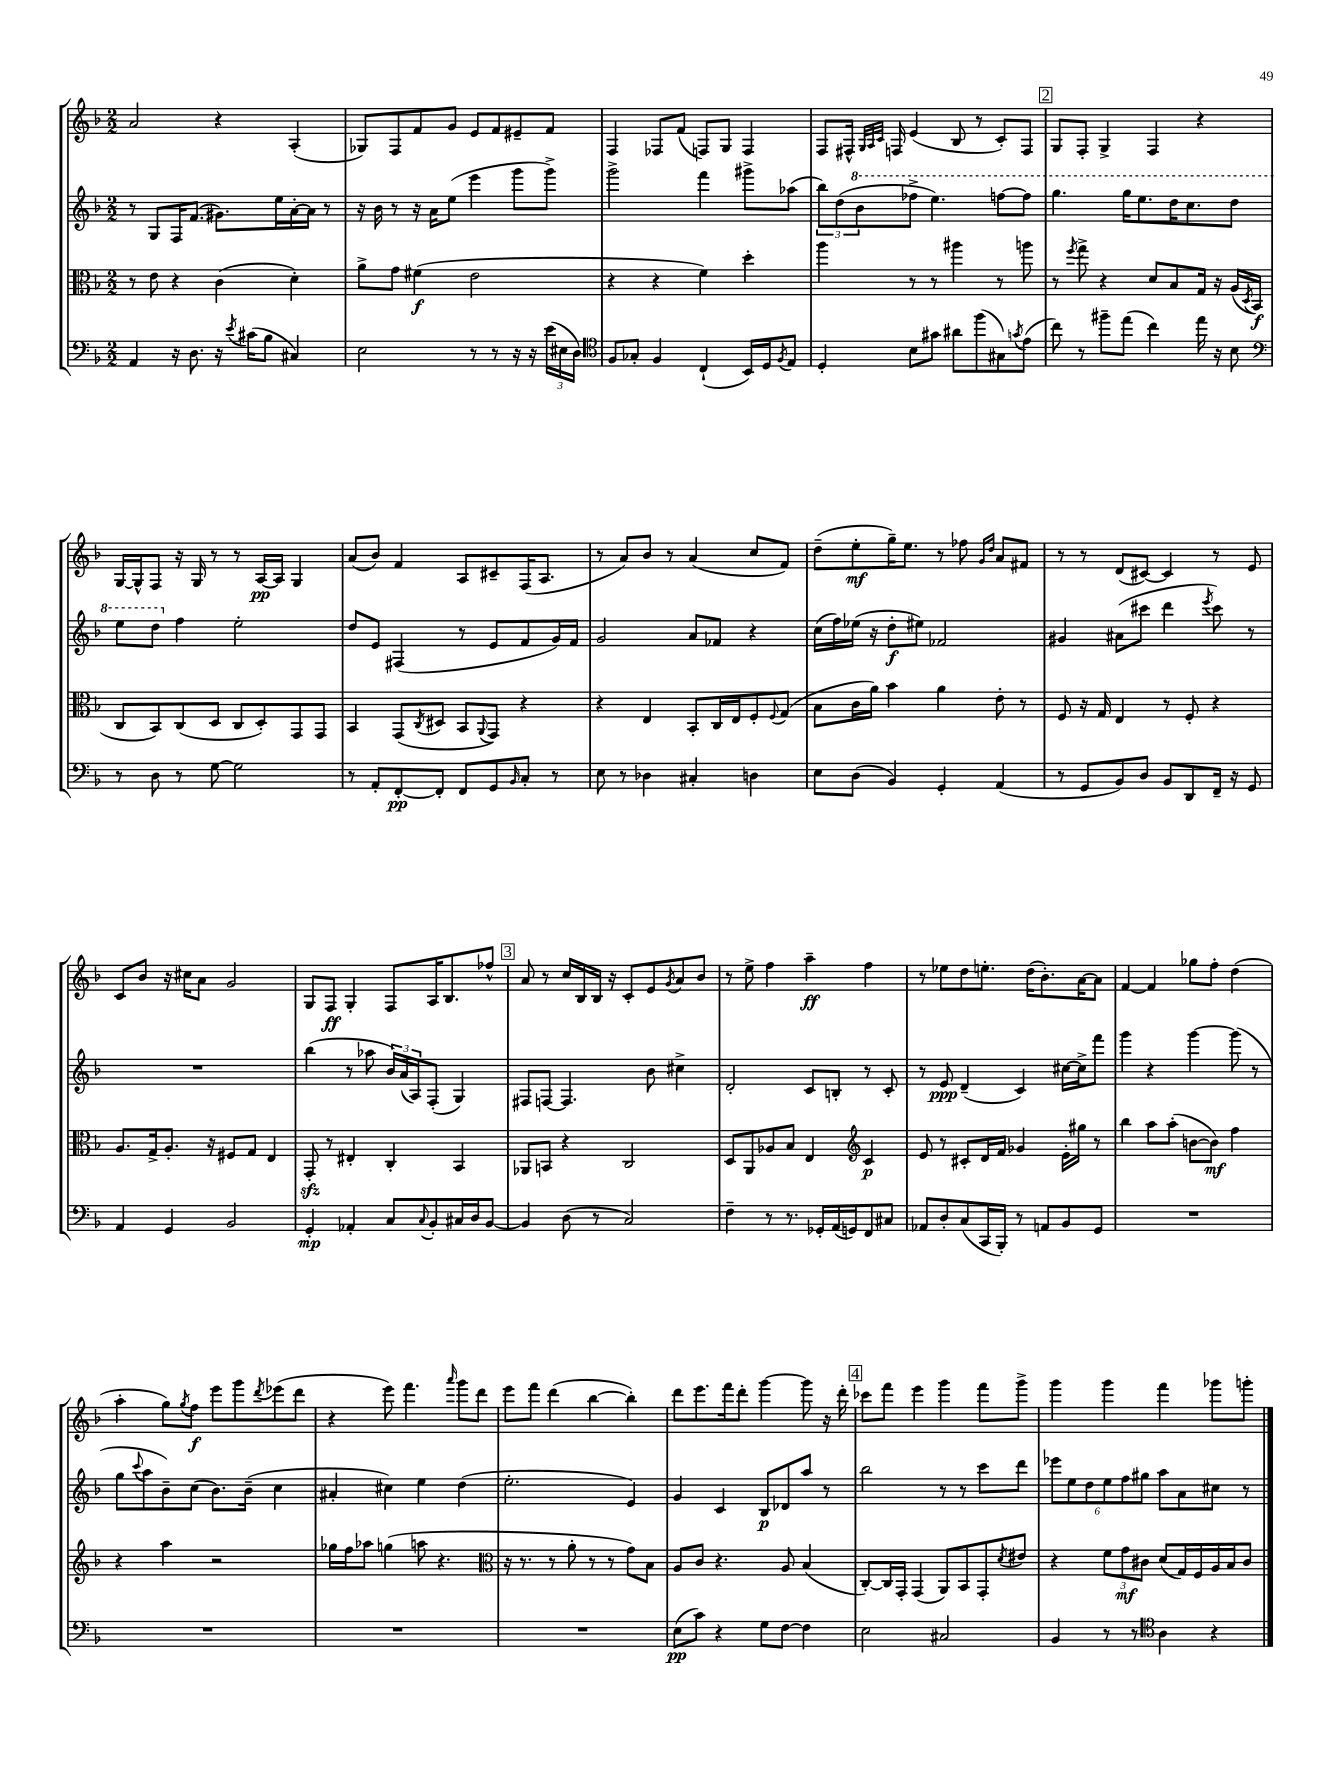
<<
\new StaffGroup <<
\new Staff = "s0" {
    \clef treble \key f \major \numericTimeSignature \time 2/2
    a'2 r4 a4-.( |
    ges8) f8 f'8 g'8 e'8 f'8 eis'8-- f'8 |
    f4 fes8 f'8( f8) g8 f4 |
    f8 fis16-^ \grace { g32 a32 c'32 } f16 e'4( bes8 r8 c'8-.) f8 |
    \mark \markup { \box "2" } g8 f8-. g4-> f4 r4 |
    g16~ g16-^ f8 r16 g16 r8 r8 a16~\pp a16 g4 |
    a'8( bes'8) f'4 a8 cis'8-- f16( a8. |
    r8 a'8) bes'8 r8 a'4( c''8 f'8) |
    d''8--( e''8-.\mf g''16--) e''8. r8 fes''8 \grace { g'16 d''16 } a'8 fis'8 |
    r8 r8 d'8( cis'8~) cis'4 r8 e'8 |
    c'8 bes'8 r16 cis''16 a'8 g'2 |
    g8 f8\ff g4-. f8 a16 bes8. fes''8-^ |
    \mark \markup { \box "3" } a'8 r8 c''16 bes16 bes16 r16 c'8-. e'8 \acciaccatura { g'8 } a'8 bes'8 |
    r8 e''8-> f''4 a''4--\ff f''4 |
    r8 ees''8 d''8 e''8.-. d''16( bes'8.-.) a'16~ a'8 |
    f'4~ f'4 ges''8 f''8-. d''4( |
    a''4-. g''8) \acciaccatura { g''8 } f''8\f e'''8 g'''8 \acciaccatura { d'''8 } ees'''8( d'''8 |
    r4 e'''8) f'''4. \grace { a'''16 } g'''8 d'''8 |
    e'''8 f'''8 d'''4( bes''4~ bes''4-.) |
    d'''8 e'''8. f'''16 d'''8-. g'''4~ g'''8 r16 d'''16-. |
    \mark \markup { \box "4" } ces'''8 f'''8 e'''4 g'''4 f'''8 g'''8-> |
    g'''4 g'''4 f'''4 ges'''8 g'''8-. \bar "|." |
}
\new Staff = "s1" {
    \clef treble \key f \major \numericTimeSignature \time 2/2
    r8 g8 f16 f'8.( gis'8.) e''16 a'16~-. a'16 r8 |
    r16 bes'16 r8 r16 a'16 e''8( e'''4 g'''8 g'''8->) |
    g'''2-> f'''4 gis'''8-> aes''8( |
    \tuplet 3/2 { bes''8) d''8( \ottava #1 bes''8 } fes'''8-> e'''4.) f'''8~ f'''8 |
    \mark \markup { \box "2" } g'''4. g'''16 e'''8. d'''16 c'''8. d'''8 |
    e'''8 d'''8 \ottava #0 f''4 e''2-. |
    d''8 e'8 fis4( r8 e'8 f'8 g'16) f'16 |
    g'2 a'8 fes'8 r4 |
    c''16( f''16) ees''16( r16 d''8-.\f eis''8) fes'2 |
    gis'4 ais'8( cis'''8 d'''4 \acciaccatura { e'''8 } cis'''8) r8 |
    R1 |
    bes''4( r8 aes''8 \tuplet 3/2 { bes'16) a'16( a16) } f8-.( g4) |
    \mark \markup { \box "3" } fis8 f8~ f4. bes'8 cis''4-> |
    d'2-. c'8 b8-. r8 c'8-. |
    r8 e'8\ppp d'4--( c'4) cis''16~ cis''16-> f'''8 |
    g'''4 r4 g'''4~ g'''8( r8 |
    g''8 \appoggiatura { c'''8 } a''8 bes'8--) c''8( bes'8.) bes'16--( c''4 |
    ais'4-. cis''4) e''4 d''4( |
    e''2.-. e'4) |
    g'4 c'4 bes8\p des'8 a''8 r8 |
    \mark \markup { \box "4" } bes''2 r8 r8 c'''8 d'''8 |
    \tuplet 6/4 { ees'''8 e''8 d''8 e''8 f''8 gis''8 } a''8 a'8 cis''8 r8 \bar "|." |
}
\new Staff = "s2" {
    \clef alto \key f \major \numericTimeSignature \time 2/2
    r8 e'8 r4 c'4( d'4-.) |
    a'8-> g'8 fis'4\f( e'2 |
    r4 r4 f'4) d''4-. |
    a''4 r8 r8 ais''4 r8 a''8 |
    \mark \markup { \box "2" } r8 \acciaccatura { f''8 } g''8-> r4 d'8 bes8 g16 r16 a16( \acciaccatura { d8 } bes,16\f |
    c8 bes,8) c8( d8 c8 d8-.) g,8 g,8 |
    bes,4 g,8( \acciaccatura { c8 } dis8 bes,8 \appoggiatura { a,8 } g,8) r4 |
    r4 e4 bes,8-. c16 e16 f8-. \appoggiatura { f8 } g8( |
    bes8 c'16 a'16) bes'4 a'4 e'8-. r8 |
    f8 r16 g16 e4 r8 f8-. r4 |
    a8. g16-> a8.-. r16 fis8 g8 e4 |
    g,8-.\sfz r8 eis4-. c4-. bes,4 |
    \mark \markup { \box "3" } aes,8 b,8 r4 c2 |
    d8 a,8 aes8 bes8 e4 \clef treble c'4\p |
    e'8 r8 cis'8-. d'16 f'16 ges'4 e'16-. gis''16 r8 |
    bes''4 a''8 a''8-.( b'8~ b'8\mf) f''4 |
    r4 a''4 r2 |
    ges''16 f''16 aes''8 g''4( a''8 r4. |
    \clef alto r16 r8. r8 a'8-. r8 r8 g'8) bes8 |
    a8 c'8 r4. a8 bes4( |
    \mark \markup { \box "4" } c8~-.) c16 g,16-. g,4( a,8) bes,8 g,8-. \acciaccatura { d'8 } eis'8 |
    r4 \tuplet 3/2 { f'8 g'8\mf cis'8 } d'8( g16) f16 a16 bes16 cis'8 \bar "|." |
}
\new Staff = "s3" {
    \clef bass \key f \major \numericTimeSignature \time 2/2
    a,4 r16 d8. r16 \acciaccatura { e'8 } cis'16( bes8 cis4) |
    e2 r8 r8 r16 r16 \tuplet 3/2 { e'16( eis16 d16) } |
    \clef tenor f8 ges8-. f4 c4-!( bes,16) d16 \acciaccatura { f8 } e8 |
    d4-. bes8 gis'8 ais'8 f''8( gis8) \acciaccatura { g'8 } e'8( |
    \mark \markup { \box "2" } c''8) r8 fis''8-- e''8( c''4) e''16 r16 bes8 |
    \clef bass r8 d8 r8 g8~ g2 |
    r8 a,8-. f,8~-.\pp f,8-. f,8 g,8 \grace { bes,16 } c8-. r8 |
    e8 r8 des4 cis4-. d4 |
    e8 d8( bes,4) g,4-. a,4( |
    r8 g,8 bes,8) d8 bes,8 d,8 f,16-- r16 g,8 |
    a,4 g,4 bes,2 |
    g,4-.\mp aes,4-. c8 \appoggiatura { c8 } bes,8-. cis16 d16 bes,8~ |
    \mark \markup { \box "3" } bes,4 d8( r8 c2) |
    f4-- r8 r8. ges,16-. a,16( g,16) f,8 cis8 |
    aes,8 d8-. c8( c,16 bes,,16-.) r8 a,8 bes,8 g,8 |
    R1 |
    R1 |
    R1 |
    R1 |
    e8\pp( c'8) r4 g8 f8~ f4 |
    \mark \markup { \box "4" } e2 cis2 |
    bes,4 r8 r8 \clef tenor a4 r4 \bar "|." |
}
>>
>>
\layout { \context { \Score \remove "Bar_number_engraver" } }
